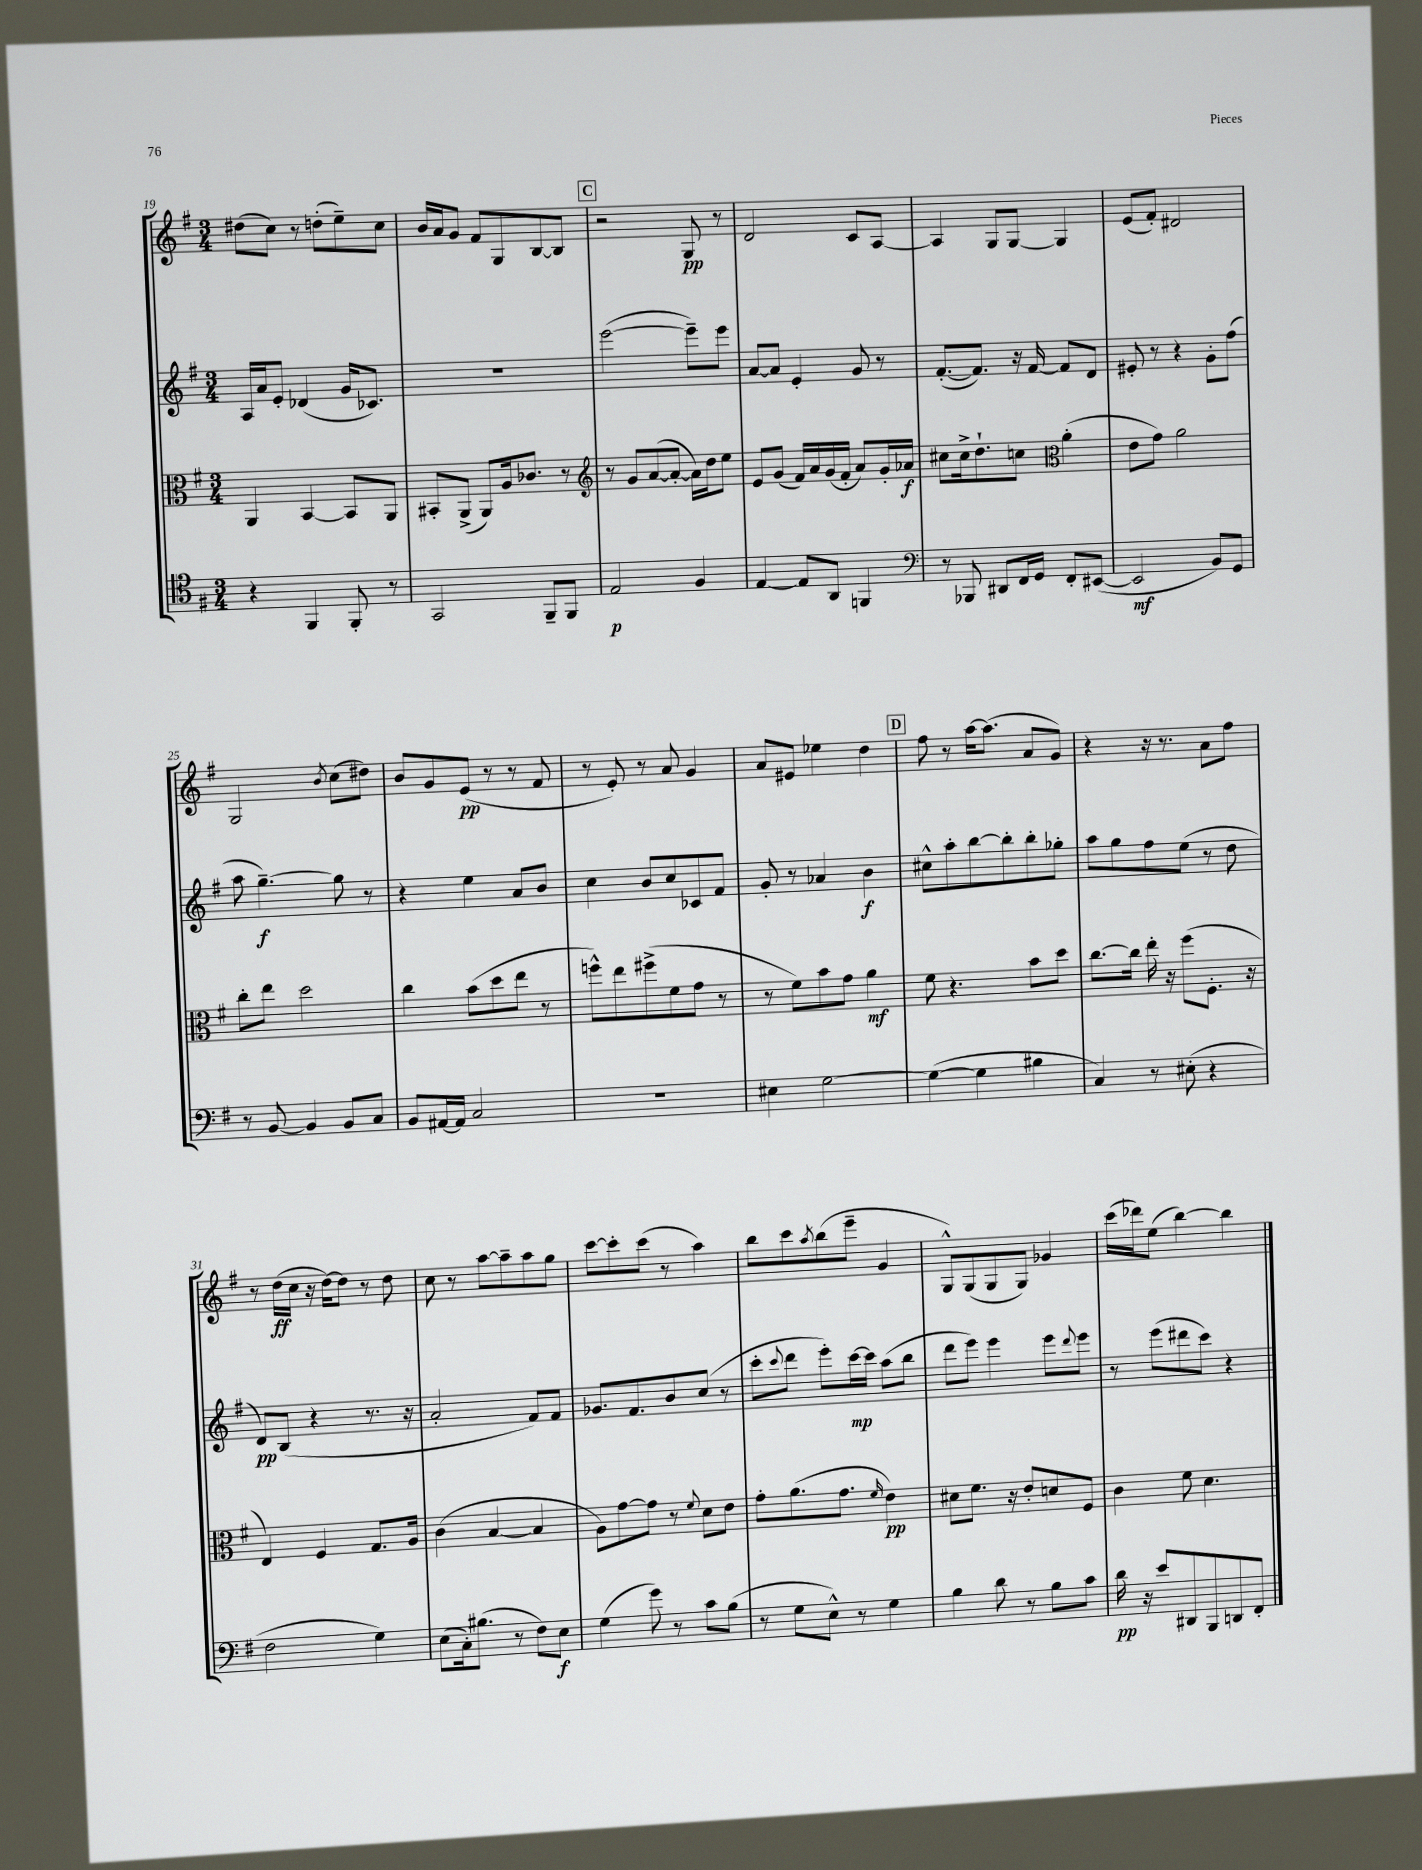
<<
\new StaffGroup <<
\new Staff = "s0" {
    \clef treble \key g \major \numericTimeSignature \time 3/4
    dis''8( c''8) r8 d''8-.( e''8--) c''8 |
    b'16 a'16 g'8 fis'8 g8 b8~ b8 |
    \mark \markup { \box "C" } r2 g8\pp r8 |
    d'2 c'8 a8~ |
    a4 g8 g8~ g4 |
    e'8( fis'8-.) dis'2 |
    g2 \acciaccatura { b'8 } c''8( dis''8) |
    b'8 g'8 e'8\pp( r8 r8 fis'8 |
    r8 e'8-.) r8 a'8 g'4 |
    a'8 eis'8 ees''4 d''4 |
    \mark \markup { \box "D" } fis''8 r8 a''16~ a''8.( a'8 g'8) |
    r4 r16 r8. a'8 fis''8 |
    r8 d''16\ff( c''16 r16 d''16~) d''8 r8 d''8 |
    c''8 r8 a''8~ a''8-- a''8 g''8 |
    c'''8~ c'''8-. c'''8( r8 a''4) |
    b''8 c'''8 \acciaccatura { a''8 } b''8( e'''8-- g'4 |
    g8-^) g8( g8 g8) ges'4 |
    c'''16( des'''16) e''8( b''4~) b''4 \bar "|." |
}
\new Staff = "s1" {
    \clef treble \key g \major \numericTimeSignature \time 3/4
    a16 a'16 e'8-. des'4( g'16 ces'8.) |
    R2. |
    \mark \markup { \box "C" } e'''2~( e'''8--) e'''8 |
    a'8~ a'8 e'4-. g'8 r8 |
    fis'8.~-.( fis'8.) r16 fis'16~ fis'8 d'8 |
    eis'8-. r8 r4 g'8-. fis''8( |
    a''8 g''4.~--\f) g''8 r8 |
    r4 e''4 a'8 b'8 |
    c''4 b'8 c''8 ces'8 fis'8 |
    g'8-. r8 aes'4 b'4\f |
    \mark \markup { \box "D" } cis''8-^ a''8-. b''8~ b''8-. b''8-. ges''8-. |
    a''8 g''8 fis''8 e''8( r8 d''8 |
    d'8\pp) b8( r4 r8. r16 |
    a'2-. fis'8) fis'8 |
    ges'8. fis'8. b'8 c''8( r8 |
    c'''8-. \appoggiatura { c'''8 } d'''8 e'''8-.) c'''16~\mp c'''16 a''8( b''8 |
    d'''8 e'''8) e'''4 e'''8 \appoggiatura { d'''8 } e'''8 |
    r8 e'''8( dis'''8 c'''8) r4 \bar "|." |
}
\new Staff = "s2" {
    \clef alto \key g \major \numericTimeSignature \time 3/4
    a,4 b,4~ b,8 a,8 |
    bis,8-. a,8->( a,8) a16 ces'8. r8 |
    \mark \markup { \box "C" } \clef treble r8 g'8 a'8~( a'8~-. a'16) d''16 e''8 |
    e'8 g'8( fis'16) a'16 g'16( fis'16-. a'8) g'16-. aes'16\f |
    cis''8 cis''16-> d''8.-! c''8 \clef alto a'4-.( |
    e'8 g'8) a'2 |
    c''8-. e''8 d''2 |
    c''4 b'8( d''8 e''8 r8 |
    f''8-^) e''8 fis''8->( fis'8 g'8 r8 |
    r8 fis'8) b'8 g'8 a'4\mf |
    \mark \markup { \box "D" } fis'8 r4. b'8 d''8 |
    c''8.~ c''16 e''16-. r16 fis''8( fis8.-. r16 |
    e4) fis4 g8. a16 |
    c'4( b4~ b4 |
    a8) g'8~ g'8 r8 \appoggiatura { fis'8 } d'8 e'8 |
    g'8-. a'8.( g'8. \grace { fis'16 } e'4\pp) |
    dis'8 fis'8. r16 e'8-. d'8 fis8 |
    c'4 fis'8 d'4. \bar "|." |
}
\new Staff = "s3" {
    \clef tenor \key g \major \numericTimeSignature \time 3/4
    r4 fis,4 fis,8-. r8 |
    g,2 fis,8-- fis,8 |
    \mark \markup { \box "C" } e2\p fis4 |
    e4~ e8 a,8 f,4 |
    \clef bass r8 bes,,8 dis,8 fis,16 g,16 fis,8-. eis,8~( |
    eis,2\mf b,8) g,8 |
    r8 b,8~ b,4 b,8 c8 |
    b,8 ais,16~ ais,16 c2 |
    R2. |
    eis4 g2~ |
    \mark \markup { \box "D" } g4~( g4 bis4 |
    c4) r8 eis8-.( r4 |
    fis2 g4) |
    e8( c16-.) bis8.( r8 fis8) e8\f |
    g4( g'8) r8 c'8 b8( |
    r8 g8 e8-^) r8 g4 |
    b4 d'8 r8 b8 c'8 |
    d'16\pp r16 e'8 dis,8 b,,8 d,8 fis,8-. \bar "|." |
}
>>
>>
\layout { \context { \Score currentBarNumber = #19 } }
